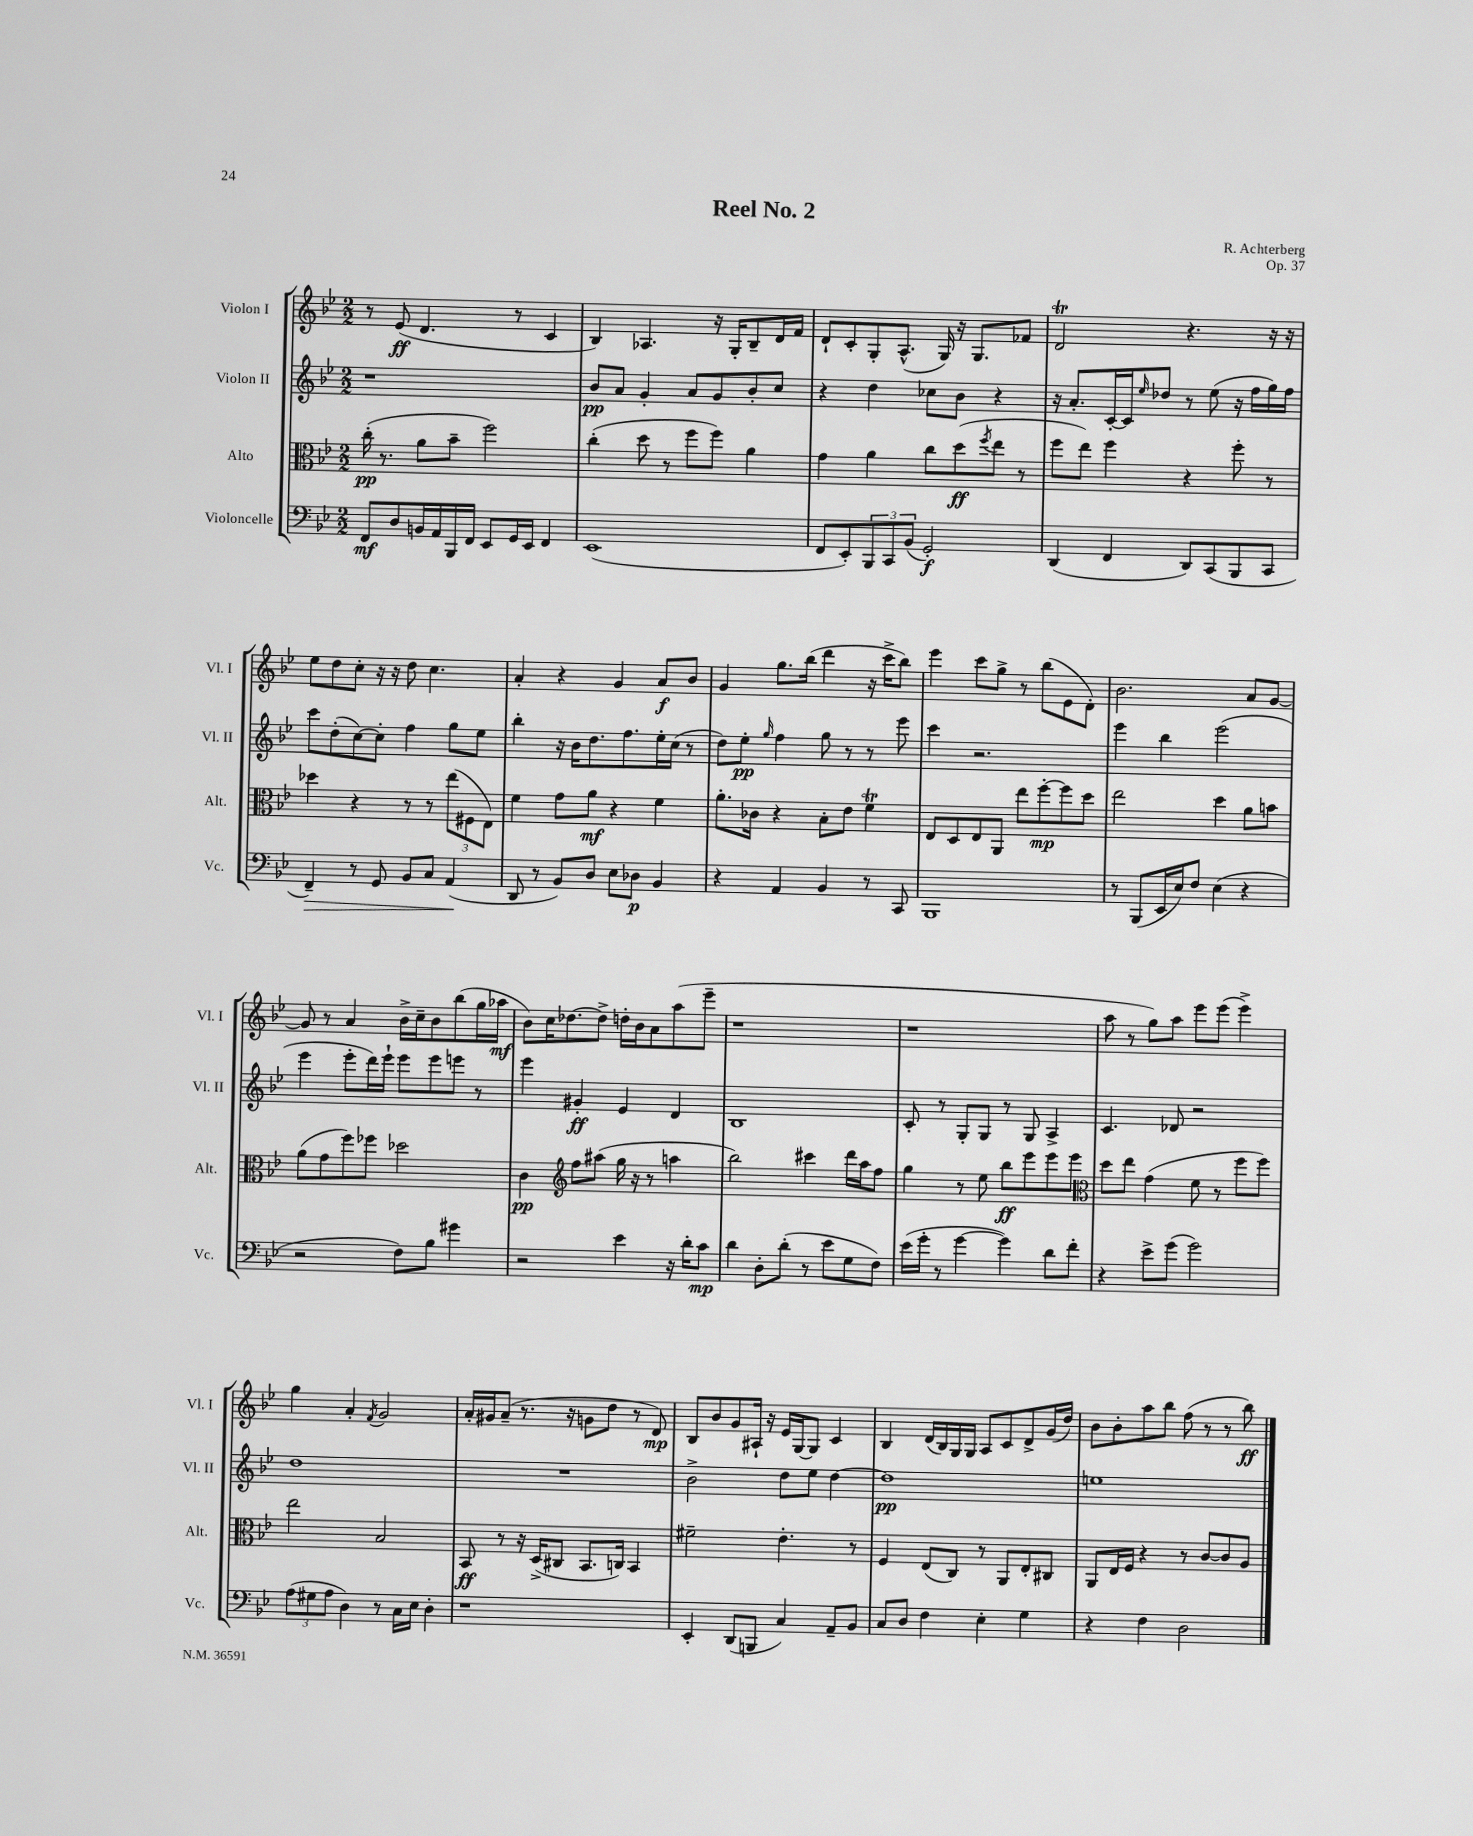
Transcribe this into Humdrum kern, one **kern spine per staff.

**kern	**dynam	**kern	**dynam	**kern	**dynam	**kern	**dynam
*part4	*part4	*part3	*part3	*part2	*part2	*part1	*part1
*staff4	*staff4	*staff3	*staff3	*staff2	*staff2	*staff1	*staff1
*I"Violoncelle	*	*I"Alto	*	*I"Violon II	*	*I"Violon I	*
*I'Vc.	*	*I'Alt.	*	*I'Vl. II	*	*I'Vl. I	*
*clefF4	*	*clefC3	*	*clefG2	*	*clefG2	*
*k[b-e-]	*	*k[b-e-]	*	*k[b-e-]	*	*k[b-e-]	*
*M2/2	*	*M2/2	*	*M2/2	*	*M2/2	*
=1	=1	=1	=1	=1	=1	=1	=1
8FF/L	mf	(16cc'\	pp	1r	.	8r	.
.	.	8.r	.	.	.	.	.
8D/	.	.	.	.	.	(8e-/	ff
16BBn/L	.	8a\L	.	.	.	4.d/	.
16AA/	.	.	.	.	.	.	.
16BBB-/	.	8b-~\J	.	.	.	.	.
16FF/JJ	.	.	.	.	.	.	.
8EE-/L	.	2ff\)	.	.	.	.	.
16GG/L	.	.	.	.	.	8r	.
16EE-/JJ	.	.	.	.	.	.	.
4FF/	.	.	.	.	.	4c/	.
=2	=2	=2	=2	=2	=2	=2	=2
(1EE-	.	(4cc'\	.	8b-/L	pp	4B-/)	.
.	.	.	.	8a/J	.	.	.
.	.	8dd\	.	4g'/	.	4.A-X/	.
.	.	8r	.	.	.	.	.
.	.	8ff\L	.	8a/L	.	.	.
.	.	8ff\J)	.	8g/	.	16r	.
.	.	.	.	.	.	16G'/KL	.
.	.	4a\	.	8b-'/	.	8B-~/	.
.	.	.	.	8cc/J	.	16d/L	.
.	.	.	.	.	.	16f/JJ	.
=3	=3	=3	=3	=3	=3	=3	=3
8FF/L	.	4g\	.	4r	.	8d`/L	.
8EE-'/)	.	.	.	.	.	8c'/	.
12BBB-/	.	4a\	.	4dd\	.	8G'/	.
12CC/	.	.	.	.	.	.	.
.	.	.	.	.	.	(8.A^^/J	.
(12BB-/J	.	.	.	.	.	.	.
2GG'/)	f	8cc\L	.	8cc-X\L	.	.	.
.	.	.	.	.	.	16G/)	.
.	.	(8dd\	ff	8b-\J	.	16r	.
.	.	.	.	.	.	8.G/L	.
.	.	8qff/	.	.	.	.	.
.	.	8ee-\J	.	4r	.	.	.
.	.	8r	.	.	.	8f-X/J	.
=4	=4	=4	=4	=4	=4	=4	=4
(4DD/	.	8ff\L	.	16r	.	2dt/	.
.	.	.	.	8.a'/L	.	.	.
.	.	8ee-\J)	.	.	.	.	.
4FF/	.	4ff\	.	[16c'/L	.	.	.
.	.	.	.	16c/J]	.	.	.
.	.	.	.	16qqee-/	.	.	.
.	.	.	.	8dd-X/J	.	.	.
8DD/L)	.	4r	.	8r	.	4.r	.
(8CC/	.	.	.	(8ee-\	.	.	.
8BBB-/	.	8ff'\	.	16r	.	.	.
.	.	.	.	16ff\LL	.	.	.
8CC/J	.	8r	.	16gg\)	.	16r	.
.	.	.	.	16ff\JJ	.	16r	.
!!LO:LB:g=z
=5	=5	=5	=5	=5	=5	=5	=5
!	!LO:HP:b	!	!	!	!	!	!
4FF~/)	>	4dd-X\	.	8ccc\L	.	8ee-\L	.
.	.	.	.	(8dd'\	.	8dd\	.
8r	.	4r	.	[8cc\)	.	8cc'\J	.
8GG/	.	.	.	8cc'\J]	.	16r	.
.	.	.	.	.	.	16r	.
8BB-/L	.	8r	.	4ff\	.	8dd\	.
8C/J	.	8r	.	.	.	4.cc\	.
(4AA/	.	(12ee-\L	.	8gg\L	.	.	.
.	.	12F#X\	.	.	.	.	.
.	.	.	.	8ee-\J	.	.	.
.	.	12E-\J)	.	.	.	.	.
.	]	.	.	.	.	.	.
=6	=6	=6	=6	=6	=6	=6	=6
8DD/	.	4f\	.	4bb-'\	.	4a'/	.
8r	.	.	.	.	.	.	.
8BB-/L)	.	8g\L	.	16r	.	4r	.
.	.	.	.	16b-\KL	.	.	.
8D/J	.	8a\J	mf	8.dd\	.	.	.
8E-\L	.	4r	.	.	.	4g/	.
.	.	.	.	8.ff\	.	.	.
8D-X\J	p	.	.	.	.	.	.
4BB-/	.	4f\	.	16ee-'\L	.	8a/L	f
.	.	.	.	(16cc\JJ	.	.	.
.	.	.	.	8r	.	8b-/J	.
=7	=7	=7	=7	=7	=7	=7	=7
4r	.	8.a'\L	.	8dd\L)	.	4g/	.
.	.	.	.	8ee-'\J	pp	.	.
.	.	16c-X\Jk	.	.	.	.	.
.	.	.	.	16qqgg/	.	.	.
4AA/	.	4r	.	4ff\	.	8.gg\L	.
.	.	.	.	.	.	(16bb-\Jk	.
4BB-/	.	8B-'\L	.	8gg\	.	4ddd\	.
.	.	8e-\J	.	8r	.	.	.
8r	.	4fT\	.	8r	.	16r	.
.	.	.	.	.	.	16ccc^\KL	.
8CC/	.	.	.	8eee-\	.	8bb-\J)	.
=8	=8	=8	=8	=8	=8	=8	=8
1BBB-	.	8E-/L	.	4ccc\	.	4eee-\	.
.	.	8D/	.	.	.	.	.
.	.	8E-/	.	2.r	.	8ccc\L	.
.	.	8AA/J	.	.	.	8gg^\J	.
.	.	8ee-\L	.	.	.	8r	.
.	.	[8ff'\	mp	.	.	(8bb-\L	.
.	.	8ff\]	.	.	.	8e-\	.
.	.	8dd\J	.	.	.	8d'\J)	.
=9	=9	=9	=9	=9	=9	=9	=9
8r	.	2ee-\	.	4eee-\	.	2.b-\	.
(8BBB-/L	.	.	.	.	.	.	.
16EE-/L	.	.	.	4bb-\	.	.	.
16E-/J)	.	.	.	.	.	.	.
8F/J	.	.	.	.	.	.	.
(4E-\	.	4dd\	.	(2eee-\	.	.	.
4r	.	8a\L	.	.	.	8a/L	.
.	.	8bn\J	.	.	.	[8g/J	.
!!LO:LB:g=z
=10	=10	=10	=10	=10	=10	=10	=10
2r	.	(8a\L	.	4eee-\	.	8g/]	.
.	.	8g\	.	.	.	8r	.
.	.	8ff\)	.	8eee-'\L	.	4a/	.
.	.	8ff-X\J	.	16ddd\L)	.	.	.
.	.	.	.	16eee-`\JJ	.	.	.
8F\L)	.	2dd-X\	.	8eee-\L	.	16b-^\LL	.
.	.	.	.	.	.	16cc~\J	.
8B-\J	.	.	.	8eee-\	.	8b-\	.
4g#X\	.	.	.	8eeen\J	.	(8bb-\	.
.	.	.	.	8r	.	16gg\L	.
.	.	.	.	.	.	16aa-X\JJ	mf
=11	=11	=11	=11	=11	=11	=11	=11
2r	.	4c\	pp	4eee-\	.	8b-\L)	.
.	.	.	.	.	.	16cc\K	.
.	.	.	.	.	.	[8.dd-X\	.
*	*	*clefG2	*	*	*	*	*
.	.	8ff\L	.	4g#X'/	ff	.	.
.	.	(8aa#X\J	.	.	.	8dd-^\J]	.
4e-\	.	16gg\	.	4e-/	.	16ddn'\LL	.
.	.	16r	.	.	.	16b-\J	.
.	.	8r	.	.	.	8a\	.
16r	.	4aan\	.	4d/	.	(8aa\	.
16d'\KL	.	.	.	.	.	.	.
8c\J	mp	.	.	.	.	8eee-~\J	.
=12	=12	=12	=12	=12	=12	=12	=12
4d\	.	2bb-\)	.	1B-	.	1r	.
8D'\L	.	.	.	.	.	.	.
(8d'\J	.	.	.	.	.	.	.
8r	.	4ccc#X\	.	.	.	.	.
8e-\L	.	.	.	.	.	.	.
8G\	.	16ddd\LL	.	.	.	.	.
.	.	16aa\J	.	.	.	.	.
8F\J)	.	8ff\J	.	.	.	.	.
=13	=13	=13	=13	=13	=13	=13	=13
(16e-\LL	.	4gg\	.	8c'/	.	1r	.
16g'\JJ	.	.	.	.	.	.	.
8r	.	.	.	8r	.	.	.
[4g\	.	8r	.	8G'/L	.	.	.
.	.	8ee-\	.	8G/J	.	.	.
4g\])	.	8bb-\L	ff	8r	.	.	.
.	.	8eee-\	.	8G/	.	.	.
8d\L	.	8eee-\	.	4A^/	.	.	.
8f'\J	.	8eee-\J	.	.	.	.	.
=14	=14	=14	=14	=14	=14	=14	=14
*	*	*clefC3	*	*	*	*	*
4r	.	8dd\L	.	4.c/	.	8aa\	.
.	.	8ee-\J	.	.	.	8r	.
8e-^\L	.	(4g\	.	.	.	8gg\L)	.
(8g\J	.	.	.	8d-X/	.	8aa\J	.
2g\)	.	8f\	.	2r	.	8eee-\L	.
.	.	8r	.	.	.	(8eee-\J	.
.	.	8ff\L	.	.	.	4eee-^\)	.
.	.	8ff\J)	.	.	.	.	.
!!LO:LB:g=z
=15	=15	=15	=15	=15	=15	=15	=15
(12A\L	.	2ee-\	.	1dd	.	4gg\	.
12G#X\	.	.	.	.	.	.	.
12A\J	.	.	.	.	.	.	.
4D\)	.	.	.	.	.	4a'/	.
.	.	.	.	.	.	8qf/	.
8r	.	2B-/	.	.	.	2g/	.
16C\LL	.	.	.	.	.	.	.
16E-\JJ	.	.	.	.	.	.	.
4D'\	.	.	.	.	.	.	.
=16	=16	=16	=16	=16	=16	=16	=16
1r	.	8BB-/	ff	1r	.	16a'/LL	.
.	.	.	.	.	.	16g#X/J	.
.	.	8r	.	.	.	(8a~/J	.
.	.	16r	.	.	.	8.r	.
.	.	(16D^/KL	.	.	.	.	.
.	.	8C#X/J	.	.	.	.	.
.	.	.	.	.	.	16r	.
.	.	8.BB-/L	.	.	.	8gn\L	.
.	.	.	.	.	.	8dd\J	.
.	.	16Cn/Jk)	.	.	.	.	.
.	.	4BB-/	.	.	.	8r	.
.	.	.	.	.	.	8d/)	mp
=17	=17	=17	=17	=17	=17	=17	=17
4EE-'/	.	2f#X~\	.	2b-^\	.	8B-/L	.
.	.	.	.	.	.	8b-/	.
(8DD/L	.	.	.	.	.	8g/	.
8BBBn/J	.	.	.	.	.	16A#X`/Jk	.
.	.	.	.	.	.	16r	.
4C/)	.	4.e-'\	.	8dd\L	.	16e-/LL	.
.	.	.	.	.	.	[16G/J	.
.	.	.	.	8ee-\J	.	8G/J]	.
8AA~/L	.	.	.	[4dd\	.	4c/	.
8BB-/J	.	8r	.	.	.	.	.
=18	=18	=18	=18	=18	=18	=18	=18
8C/L	.	4F/	.	1dd]	pp	4B-/	.
8D/J	.	.	.	.	.	.	.
4F\	.	(8E-/L	.	.	.	(16d/LL	.
.	.	.	.	.	.	16B-/)	.
.	.	8C/J)	.	.	.	16G/	.
.	.	.	.	.	.	16G/JJ	.
4E-'\	.	8r	.	.	.	8A/L	.
.	.	8AA/L	.	.	.	8c/	.
4G\	.	8E-'/	.	.	.	8d^/	.
.	.	8C#X/J	.	.	.	(16g/L	.
.	.	.	.	.	.	16dd/JJ)	.
=19	=19	=19	=19	=19	=19	=19	=19
4r	.	8AA/L	.	1een	.	8b-\L	.
.	.	16E-/L	.	.	.	8b-'\	.
.	.	16F/JJ	.	.	.	.	.
4F\	.	4r	.	.	.	8aa\	.
.	.	.	.	.	.	8bb-\J	.
2D\	.	8r	.	.	.	(8ff\	.
.	.	[8c/L	.	.	.	8r	.
.	.	8c/]	.	.	.	8r	.
.	.	8A/J	.	.	.	8bb-\)	ff
==	==	==	==	==	==	==	==
*-	*-	*-	*-	*-	*-	*-	*-
